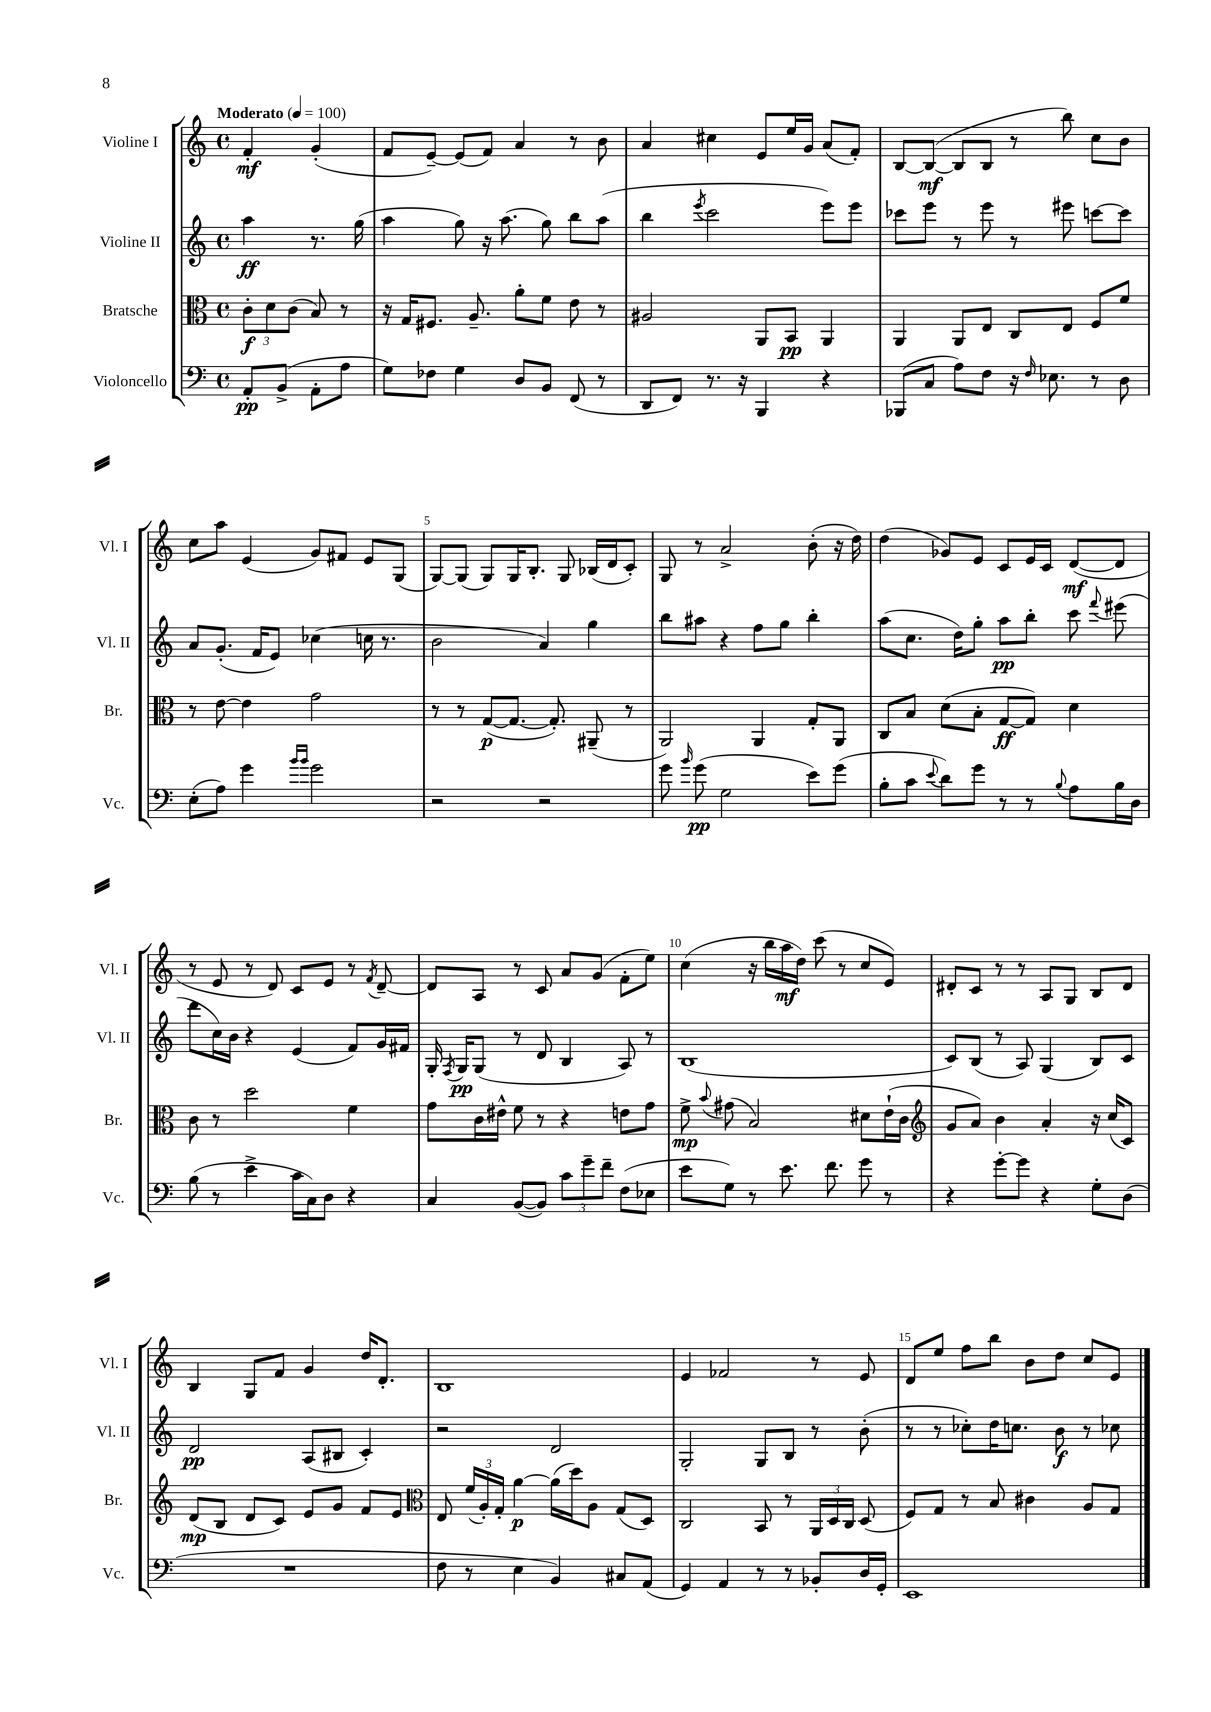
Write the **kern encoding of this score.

**kern	**kern	**kern	**kern
*staff4	*staff3	*staff2	*staff1
*clefF4	*clefC3	*clefG2	*clefG2
*k[]	*k[]	*k[]	*k[]
*M4/4	*M4/4	*M4/4	*M4/4
*met(c)	*met(c)	*met(c)	*met(c)
*MM100	*MM100	*MM100	*MM100
8AA'/L	12c'\L	4aa\	4f'/
.	12d\	.	.
(8BB^/J	.	.	.
.	(12c\J	.	.
8AA'\L	8B/)	8.r	(4g'/
8A\J	8r	.	.
.	.	(16gg\	.
=	=	=	=
8G\L)	16r	4aa\	8f/L
.	16G/LK	.	.
8F-\J	8.F#/J	.	[8e~/J)
4G\	.	8gg\)	(8e/]L
.	8.A~/	.	.
.	.	16r	8f/J)
.	.	(8.aa\	.
8D/L	8a'\L	.	4a/
8BB/J	8f\J	8gg\)	.
(8FF/	8e\	8bb\L	8r
8r	8r	(8aa\J	8b\
=	=	=	=
8DD/L	2A#/	4bb\	4a/
8FF/J)	.	.	.
.	.	8qeee/	.
8.r	.	2ccc\	4cc#\
16r	.	.	.
4BBB/	8AA/L	.	8e/L
.	8BB/J	.	16ee/L
.	.	.	16g/JJ
4r	4AA/	8eee\L)	(8a/L
.	.	8eee\J	8f'/J)
=	=	=	=
(8BBB-/L	4AA/	8ccc-\L	[8B/L
8C/J	.	8eee\J	(8B/_J
8A\L)	8AA/L	8r	8B/]L
8F\J	8E/J	8eee\	8B/J
16r	8C/L	8r	8r
16qqF/	.	.	.
8.E-\	.	.	.
.	8E/J	8eee#\	8bb\)
8r	8F/L	[8ccc\L	8cc\L
8D\	8f/J	8ccc\]J	8b\J
=	=	=	=
(8E'\L	8r	8a/L	8cc\L
8A\J)	[8e\	(8.g'/J	8aa\J
4g\	4e\]	.	(4e/
.	.	16f/LK	.
.	.	8e/J)	.
16qqb/LL	.	.	.
16qqb/JJ	.	.	.
2g\	2g\	(4cc-\	8g/L)
.	.	.	8f#/J
.	.	16cc\	8e/L
.	.	8.r	.
.	.	.	(8G/J
=	=	=	=
2r	8r	2b\	[8G/L)
.	8r	.	(8G/]J
.	([8G/L	.	8G/L)
.	8.G/_J	.	16G/K
.	.	.	8.B'/J
2r	.	4a/)	.
.	8.G'/])	.	.
.	.	.	8G/
.	(8AA#~/	4gg\	(16B-/LL
.	.	.	16d/J
.	8r	.	8c'/J)
=	=	=	=
8g\	2AA/)	8bb\L	8G/
16qqb/	.	.	.
(8g\	.	8aa#\J	8r
2G\	.	4r	2a^/
.	4AA/	8ff\L	.
.	.	8gg\J	.
8e\L)	8G'/L	4bb'\	(8b'\
(8g\J	8AA/J	.	16r
.	.	.	16dd\)
=	=	=	=
8B'\L	8C/L	(8aa\L	(4dd\
8c\J	8B/J	8.cc\J	.
8qqe/	.	.	.
8d\L)	(8d\L	.	8g-/L)
.	.	16dd\LK)	.
8g\J	8B'\J	8gg'\J	8e/J
8r	[8G/L	8aa\L	8c/L
8r	8G/]J)	8bb'\J	16e/L
.	.	.	16c/JJ
8qqB/	.	.	.
8A\L	4d\	8ccc\	([8d/L
.	.	8qqfff/	.
16B\L	.	(8eee#\	8d/]J
16D\JJ	.	.	.
=	=	=	=
(8B\	8c\	8ddd\L	8r
8r	8r	16cc\L)	8e/
.	.	16b\JJ	.
4e^\	2dd\	4r	8r
.	.	.	8d/)
16c\LL	.	(4e/	8c/L
16C\J)	.	.	.
8D\J	.	.	8e/J
4r	4f\	8f/L)	8r
.	.	.	8qf/
.	.	16g/L	[8d~/
.	.	16f#/JJ	.
=	=	=	=
4C/	8g\L	16G'/	8d/]L
.	.	8qF/	.
.	.	16G/LK	.
.	16c\L	(8G/J	8A/J
.	16e#^^\JJ	.	.
([8BB/L	8f\	8r	8r
8BB/]J)	8r	8d/	8c/
12c\L	4r	4B/	8a/L
12g~\	.	.	.
.	.	.	(8g/J
12f~\J	.	.	.
(8F\L	8e\L	8A/)	8f'\L
8E-\J	8g\J	8r	8ee\J)
=	=	=	=
8e\L	8f^\	(1B	(4cc\
.	8qqb/	.	.
8G\J)	(8g#\	.	.
8r	2B/)	.	16r
.	.	.	16bb\LL
8.e\	.	.	16aa\
.	.	.	16dd\JJ)
.	.	.	(8ccc\
8.f\	.	.	.
.	.	.	8r
8g\	8d#\L	.	8cc/L
8r	(16e`\L	.	8e/J)
.	16c\JJ	.	.
=	=	=	=
*	*clefG2	*	*
4r	8g/L	8c/L)	8d#'/L
.	8a/J)	(8B/J	8c/J
[8g'\L	4b\	8r	8r
8g\]J	.	8A/)	8r
4r	4a'/	(4G/	8A/L
.	.	.	8G/J
8G'\L	16r	8B/L)	8B/L
.	(16cc/LK	.	.
(8D\J	8c/J)	8c/J	8d#/J
=	=	=	=
1r	(8d/L	2d/	4B/
.	8B/J	.	.
.	8d/L	.	8G/L
.	8c/J)	.	8f/J
.	8e/L	(8A/L	4g/
.	8g/J	8B#/J	.
.	8f/L	4c'/)	16dd/LK
.	.	.	8.d'/J
.	8e/J	.	.
=	=	=	=
*	*clefC3	*	*
8F\	8E/	2r	1B
8r	(24f/LL	.	.
.	24A'/)	.	.
.	24G'/JJ	.	.
4E\	[4a\	.	.
4BB/)	(16a\]LL	2d/	.
.	16dd\J)	.	.
.	8A\J	.	.
8C#/L	(8G/L	.	.
(8AA/J	8D/J)	.	.
=	=	=	=
4GG/)	2C/	2G'/	4e/
4AA/	.	.	2f-/
8r	8BB/	8G/L	.
8r	8r	8B/J	.
8BB-'/L	24AA/LL	8r	8r
.	24D/	.	.
.	24C/JJ	.	.
16D/L	(8D/	(8b'\	8e/
16GG'/JJ	.	.	.
=	=	=	=
1EE	8F/L)	8r	8d/L
.	8G/J	8r	8ee/J
.	8r	8cc-'\L)	8ff\L
.	8B/	16dd\K	8bb\J
.	.	8.cc\J	.
.	4c#\	.	8b\L
.	.	8b\	8dd\J
.	8A/L	8r	8cc/L
.	8G/J	8cc-\	8e/J
==	==	==	==
*-	*-	*-	*-
